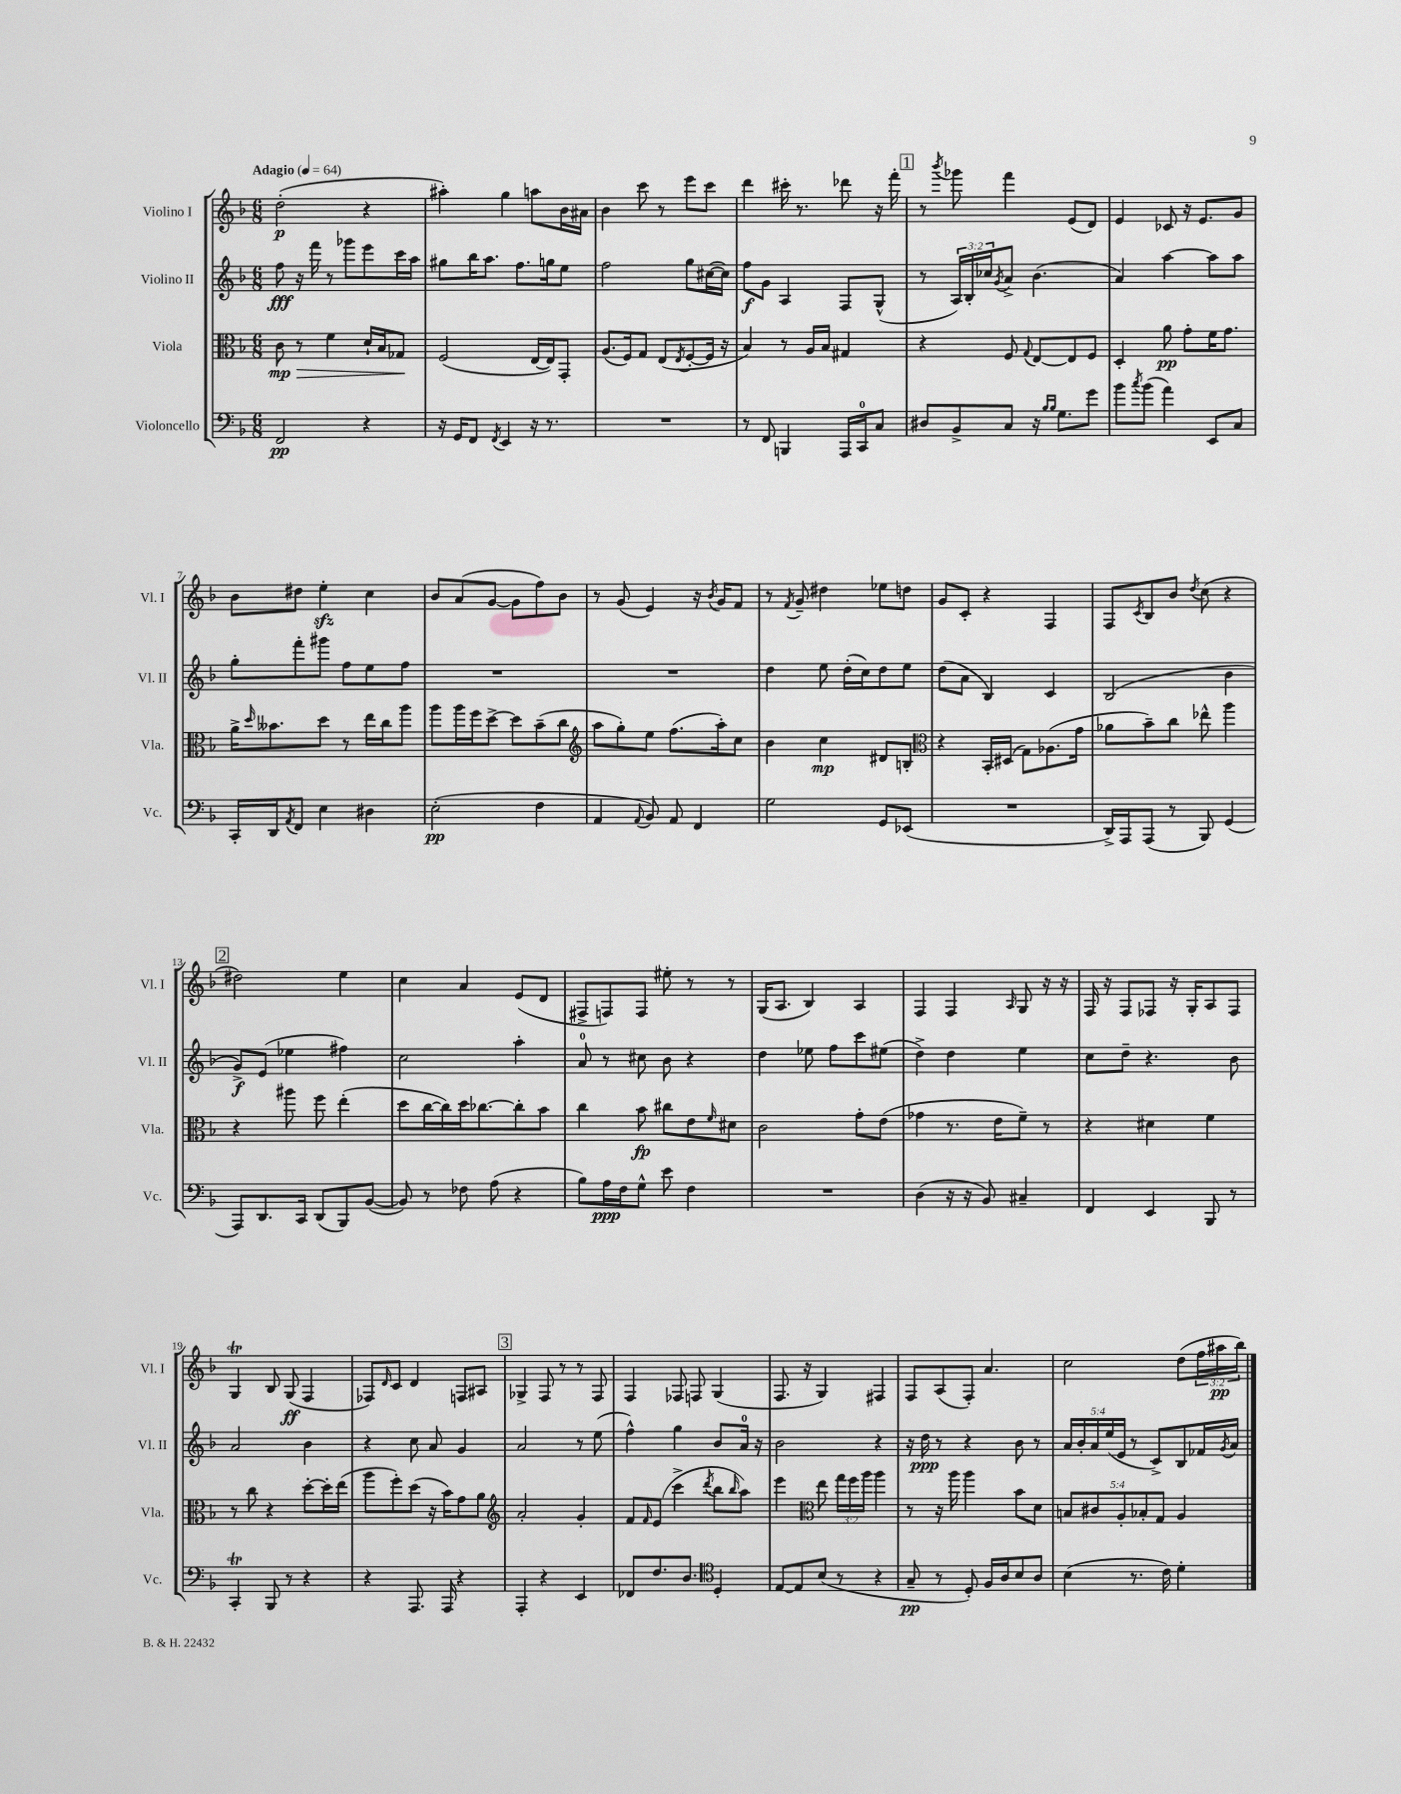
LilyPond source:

<<
\new StaffGroup <<
\new Staff = "s0" \with { instrumentName = "Violino I" shortInstrumentName = "Vl. I" } {
    \clef treble \key f \major \numericTimeSignature \time 6/8 \override Staff.TupletNumber.text = #tuplet-number::calc-fraction-text \tempo "Adagio" 4 = 64
    d''2-.\p( r4 |
    ais''4-.) g''4 a''8 bes'16 ais'16 |
    bes'4 c'''8 r8 e'''8 c'''8 |
    d'''4 cis'''16-. r8. des'''8 r16 f'''16-. |
    \mark \markup { \box "1" } r8 \acciaccatura { bes'''8 } ges'''8 f'''4 e'8( d'8) |
    e'4 ces'8 r16 e'8. g'8 |
    bes'8 dis''8 e''4-.\sfz c''4 |
    bes'8 a'8( g'8~ g'8 f''8) bes'8 |
    r8 g'8( e'4) r16 \acciaccatura { bes'8 } g'16 f'8 |
    r8 \acciaccatura { f'8 } g'8-- dis''4 ees''8 d''8 |
    g'8 c'8-. r4 f4 |
    f8 \acciaccatura { c'8 } bes8 bes'8 \acciaccatura { d''8 } c''8( r4 |
    \mark \markup { \box "2" } dis''2) e''4 |
    c''4 a'4 e'8( d'8 |
    fis8-> f8) f8 eis''8-. r8 r8 |
    g16( a8. bes4) a4 |
    f4 f4 \grace { a16 } g8 r16 r16 |
    f16 r16 f8 fes8 r16 g16-. a8 fes8 |
    g4\trill bes8 g8\ff( f4 |
    fes8) \grace { d'16 } c'8 d'4 f8 ais8 |
    \mark \markup { \box "3" } ges4-> f8 r8 r8 f8 |
    f4 fes8 f8 g4( |
    f8. r16 g4) fis4 |
    f8 a8( f8-.) a'4. |
    c''2 d''8( \tuplet 3/2 { f''16 ais''16\pp bes''16) } \bar "|." |
}
\new Staff = "s1" \with { instrumentName = "Violino II" shortInstrumentName = "Vl. II" } {
    \clef treble \key f \major \numericTimeSignature \time 6/8 \override Staff.TupletNumber.text = #tuplet-number::calc-fraction-text
    f''8\fff r16 f'''16 r8 ges'''8 e'''8 c'''16 a''16 |
    gis''8 bes''16 a''8. f''8. g''16 e''8 |
    f''2 g''8 cis''16~( cis''16) |
    f''8\f g'8 a4 f8 g8-^( |
    \mark \markup { \box "1" } r8 \tuplet 3/2 { a16) bes16-. ces''16 } \acciaccatura { g'8 } a'8-> bes'4.( |
    a'4) a''4~ a''8 a''8 |
    g''8-. f'''8-. gis'''8 f''8 e''8 f''8 |
    R2. |
    R2. |
    d''4 e''8 d''16-.( c''16) d''8 e''8 |
    d''8( a'8 bes4) c'4 |
    bes2( bes'4 |
    \mark \markup { \box "2" } g'8->\f) e'8( ees''4 fis''4) |
    c''2 a''4-. |
    a'8-0 r8 cis''8 bes'8 r4 |
    d''4 ees''8 f''8 c'''8 eis''8( |
    d''4->) d''4 e''4 |
    c''8 d''8-- r4. bes'8 |
    a'2 bes'4 |
    r4 c''8 a'8 g'4 |
    \mark \markup { \box "3" } a'2 r8 e''8( |
    f''4-^) g''4 bes'8 a'16-0 r16 |
    bes'2 r4 |
    r16 d''16\ppp r8 r4 bes'8 r8 |
    \tuplet 5/4 { a'16 bes'16-. a'16 e''16( e'16 } r8 c'8->) bes8 fes'16 \acciaccatura { g'8 } a'16 \bar "|." |
}
\new Staff = "s2" \with { instrumentName = "Viola" shortInstrumentName = "Vla." } {
    \clef alto \key f \major \numericTimeSignature \time 6/8 \override Staff.TupletNumber.text = #tuplet-number::calc-fraction-text
    c'8\mp\> r8 f'4 d'16-! bes16 ges8\! |
    f2( e16~ e16) g,8-. |
    a8.( f16) g8 e8( \acciaccatura { e8 } f8~-. f16 r16 |
    bes4) r8 a16 bes16 gis4 |
    \mark \markup { \box "1" } r4 f8 \appoggiatura { g8 } e8~ e8 f8 |
    d4-. a'8\pp g'8-. f'16 g'8. |
    a'16-> \grace { d''16 } beses'8. d''8 r8 e''16 c''16 a''8 |
    a''8 a''16 f''16 d''8~-> d''8 bes'8--( c''8 |
    \clef treble a''8 g''8-.) e''8 f''8.( a''16-.) c''8 |
    bes'4 c''4\mp dis'8 b8-. |
    \clef alto r4 bes,16-. dis16( g8) aes8.( g'16 |
    aes'8 bes'8--) c''8 ees''8-^ a''4 |
    \mark \markup { \box "2" } r4 ais''8 f''8 e''4-.( |
    d''8 c''16~ c''16) d''16 ces''8.~ ces''8-. bes'8 |
    c''4 bes'8\fp cis''8 e'8 \grace { f'16 } dis'8 |
    c'2 g'8-. e'8( |
    ges'4 r8. e'16 f'8--) r8 |
    r4 dis'4 f'4 |
    r8 c''8 r4 d''8~-. d''16-. e''16( |
    a''8 f''8-.) d''8( r16 bes'16) g'8 a'8 |
    \mark \markup { \box "3" } \clef treble a'2-. g'4-. |
    f'8 \grace { f'16 } e'8( c'''4-> \acciaccatura { d'''8 } bes''8 \grace { bes''16 } a''8) |
    e'''4 \clef alto e''8 \tuplet 3/2 { g''16 f''16 a''16 } a''4 |
    r8 r16 a''16 a''4 bes'8 d'8 |
    \tuplet 5/4 { b8 cis'8 a8-. bes8-. g8 } a4 \bar "|." |
}
\new Staff = "s3" \with { instrumentName = "Violoncello" shortInstrumentName = "Vc." } {
    \clef bass \key f \major \numericTimeSignature \time 6/8
    f,2\pp r4 |
    r16 g,16 f,8 \acciaccatura { f,8 } e,4 r16 r8. |
    R2. |
    r8 f,8 b,,4 a,,16 c,16-0 c8 |
    \mark \markup { \box "1" } dis8 bes,8-> c8 r16 \grace { bes16 bes16 } g8. g'8 |
    bes'8 \acciaccatura { c''8 } bes'8( a'4) e,8 c8 |
    c,16-. d,16 \acciaccatura { a,8 } f,8 e4 dis4 |
    e2-.\pp( f4 |
    a,4 \appoggiatura { a,8 } bes,8) a,8 f,4 |
    g2 g,8 ees,8( |
    R2. |
    d,16->) a,,16 a,,8( r8 bes,,8) g,4( |
    \mark \markup { \box "2" } a,,8) d,8. c,16 d,8( bes,,8) bes,8~( |
    bes,8) r8 fes8 a8( r4 |
    bes8) a16\ppp f16 g8-^ e'8 f4 |
    R2. |
    d4( r16 r16 bes,8) cis4-- |
    f,4 e,4 bes,,8 r8 |
    c,4-.\trill bes,,8 r8 r4 |
    r4 a,,8. a,,16 r4 |
    \mark \markup { \box "3" } a,,4-. r4 e,4 |
    fes,8 f8. d8. \clef tenor d4-. |
    e8~ e8 bes8( r8 r4 |
    g8--\pp r8 d8-.) f16 a16 bes8 a8 |
    bes4( r8. c'16) d'4-. \bar "|." |
}
>>
>>
